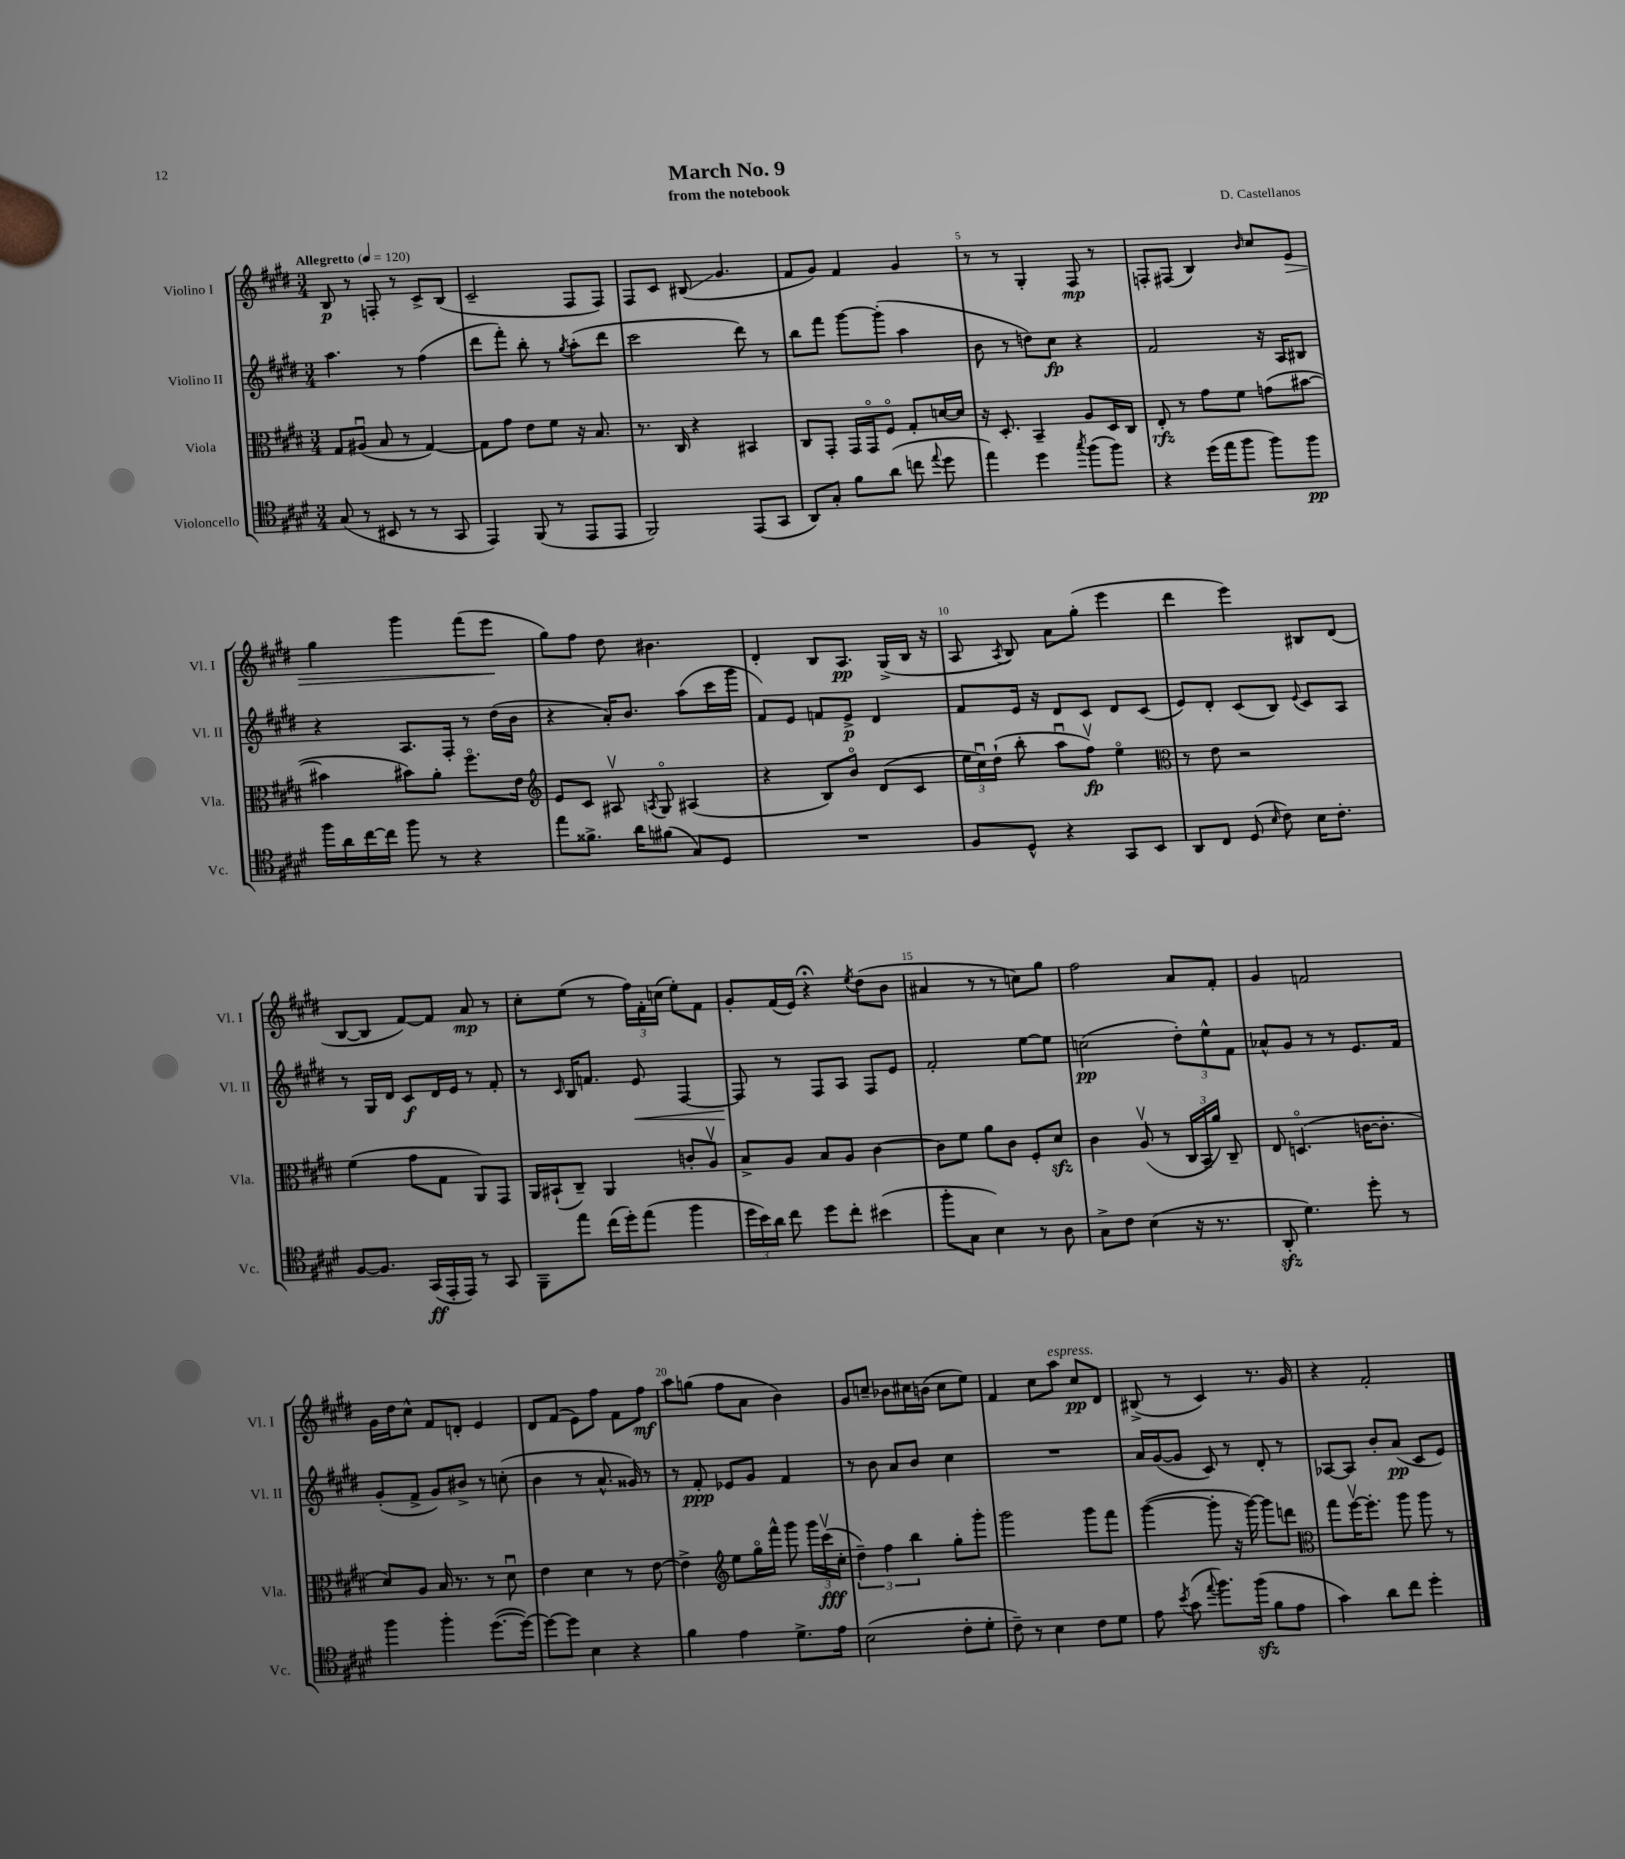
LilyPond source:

\header { title = "March No. 9" composer = "D. Castellanos" subtitle = "from the notebook" }
<<
\new StaffGroup <<
\new Staff = "s0" \with { instrumentName = "Violino I" shortInstrumentName = "Vl. I" } {
    \clef treble \key e \major \numericTimeSignature \time 3/4 \tempo "Allegretto" 4 = 120
    \autoBeamOff b8\p r8 f8-. r8 cis'8[-> b8]( |
    cis'2-- fis8[ fis8]) |
    fis8[ cis'8] bis8\glissando( gis'4. |
    fis'8[ gis'8]) fis'4 gis'4 |
    r8 r8 gis4-. fis8\mp r8 |
    f8[-. fis8]( b4) \grace { b'16 } cis''8[ e'8]\> |
    gis''4 gis'''4 fis'''8[( e'''8]\! |
    gis''8[) fis''8] dis''8 bis'4. |
    dis'4-. b8[ a8.]\pp gis16[->( b16] r16 |
    a8 \acciaccatura { a8 } b8) a'8[ gis''8]-.( e'''4 |
    dis'''4 e'''4) bis8[ dis'8]( |
    b8[~ b8] fis'8[~) fis'8] a'8\mp r8 |
    cis''8[-. e''8]( r8 \tuplet 3/2 { fis''16[) fis'16-. c''16]( } e''8[-.) fis'8] |
    gis'8[-. fis'16( e'16]) r4\fermata \acciaccatura { e''8 } dis''8[( b'8] |
    ais'4 r8 r8 c''8[) gis''8] |
    fis''2 a'8[ fis'8]-. |
    gis'4 f'2 |
    gis'16[ dis''16 cis''8]-^ fis'8[ d'8]-. e'4 |
    dis'8[ fis'8]( e'8[) fis''8] fis'8[ fis''8]\mf |
    a''8[ g''8]( fis''8[ a'8] b'4) |
    gis'8[ c''8]-- bes'8[ cis''16 b'16]( cis''8[ e''8]) |
    fis'4 cis''8[ a''8]^\markup { \italic "espress." } cis''8[\pp dis'8] |
    bis8->( r8 cis'4) r8. gis'16 |
    r4 fis'2-. \bar "|." |
}
\new Staff = "s1" \with { instrumentName = "Violino II" shortInstrumentName = "Vl. II" } {
    \clef treble \key e \major \numericTimeSignature \time 3/4
    \autoBeamOff a''4. r8 fis''4( |
    dis'''8[ fis'''8]-.) b''8-. r8 \acciaccatura { gis''8 } a''8[-.( dis'''8] |
    cis'''2 dis'''8) r8 |
    b''8[ fis'''8] gis'''8[~ gis'''8]-.( a''4 |
    b'8 r8 d''8[) cis''8]\fp r4 |
    fis'2 r16 a16[ bis8] |
    r4 a8.[ fis16]-. r8 dis''16[( b'16] |
    r4 a'16[-.) b'8.] a''8[( cis'''16 gis'''16] |
    fis'8[) e'8] f'8[ e'8]->\p dis'4 |
    fis'8[ e'16] r16 dis'8[ cis'8] dis'8[ cis'8]( |
    e'8[) dis'8]-. cis'8[( b8]) \appoggiatura { e'8 } cis'8[ a8] |
    r8 gis16[ dis'16] cis'8[\f dis'16 e'16] r8 fis'8-. |
    r8 \grace { cis'16 } b16[ f'8.] e'8\< fis4~ |
    fis8\! r8 fis8[ a8] fis8[ e'8] |
    fis'2-. e''8[~ e''8] |
    c''2\pp( \tuplet 3/2 { dis''8[-.) e''8-^ fis'8] } |
    aes'8[-^ gis'8] r8 r8 e'8.[ fis'16] |
    gis'8[-.( fis'8]-> gis'8[) bis'8]-> r8 c''8-.( |
    b'4 r8 a'8.-^ gisis'16) r8 |
    r8 fis'8-.\ppp ees'8[ gis'8] fis'4 |
    r8 b'8 a'8[ b'8] cis''4 |
    R2. |
    a'16[ gis'16~( gis'8] cis'8) r8 dis'8-. r8 |
    aes8[~ aes8] b'8[-. a'8]\pp( cis'8[ e'8]) \bar "|." |
}
\new Staff = "s2" \with { instrumentName = "Viola" shortInstrumentName = "Vla." } {
    \clef alto \key e \major \numericTimeSignature \time 3/4
    \autoBeamOff gis8[ ais8]\downbow( b8 r8 gis4~) |
    gis8[ gis'8] e'8[ fis'8] r16 b8. |
    r8. cis16 r4 bis,4 |
    cis8[ gis,8]-. gis,16[ gis,16\flageolet fis8]\flageolet gis8[-. d'16~ d'16] |
    r16 dis8.-. b,4-- a8[ dis16 cis16] |
    e8-.\rfz r8 gis'8[ fis'8] g'8[( bis'8]~ |
    bis'4 bis'8[) a'8]-. fis''8.[\flageolet e'16] |
    \clef treble e'8[ cis'8] ais8\upbow \acciaccatura { a8 } gis8\flageolet ais4( |
    r4 b8[) b'8]\flageolet dis'8[( cis'8] |
    \tuplet 3/2 { e''16[ cis''16\downbow) dis''16]-!( } b''8-. a''8[\downbow fis''8]\upbow\fp) e''4\flageolet |
    \clef alto r8 e'8 r2 |
    fis'4( gis'8[ gis8] a,8[) gis,8] |
    a,16[ bis,16-!( cis8]--) a,4 c'8[-. a8]\upbow |
    b8[-> a8] b8[ a8] cis'4~ |
    cis'8[ fis'8] a'8[ cis'8] fis8[-. dis'8]\sfz |
    cis'4 a8\upbow( r8 \tuplet 3/2 { cis16[ b,16-- a'16]) } cis8-- |
    e8 d4.\flageolet( c'16[~ c'8.]-. |
    dis'8[) a8] b16 r8. r8 dis'8\downbow |
    e'4 dis'4 r8 e'8~ |
    e'4-> \clef treble e''8[ gis''16\flageolet fis'''16]-^ gis'''8 \tuplet 3/2 { gis'''16[ cis'''16\upbow\fff( cis''16]-. } |
    \tuplet 3/2 { dis''4--) fis''4 b''4 } gis''8[-. gis'''8]-. |
    gis'''2 gis'''8[ fis'''8] |
    gis'''4~( gis'''8-. r16 gis'''16~) gis'''8[ d'''8] |
    \clef alto gis''8[ fis''16~\upbow fis''8.]-. a''8 a''8 r8 \bar "|." |
}
\new Staff = "s3" \with { instrumentName = "Violoncello" shortInstrumentName = "Vc." } {
    \clef tenor \key e \major \numericTimeSignature \time 3/4
    \autoBeamOff gis8( r8 bis,8 r8 r8 gis,8 |
    e,4) fis,8( r8 e,8[ e,8] |
    fis,2) e,8[( gis,8] |
    a,8[) gis8]-. fis'8[ a'8]( c''8 \appoggiatura { e''8 } dis''8 |
    e''4) dis''4 \acciaccatura { gis''8 } fis''8[( fis''8]) |
    r4 dis''16[( e''16 fis''8] fis''8[) fis''8]\pp |
    fis''16[ a'16 cis''16~ cis''16] fis''8 r8 r4 |
    e''8[ fisis'8.]-> a'16[ fis'8]( gis8[) dis8] |
    R2. |
    fis8[ dis8]-^ r4 gis,8[ b,8] |
    a,8[ cis8] dis8( \grace { b16 } cis'8) b16[ cis'8.]-. |
    fis8[~ fis8.] gis,16[\ff( e,16-. e,16]) r8 gis,8 |
    fis,8[-- e''8] cis''16[( dis''16-.) e''8]( fis''4 |
    \tuplet 3/2 { dis''16[ b'16) a'16] } cis''8 dis''8[ cis''8]-. bis'4( |
    fis''8[-. gis8] b4) r8 a8 |
    gis8[-> cis'8] b4( r16 r8. |
    a,8-.\sfz dis'4.) dis''8-. r8 |
    fis''4 fis''4-. dis''8.[~( dis''16]~) |
    dis''8[~ dis''8] b4 r4 |
    fis'4 e'4 dis'8.[-> e'16] |
    b2( cis'8[-. dis'8]-. |
    cis'8--) r8 b4 cis'8[ dis'8] |
    e'8 \acciaccatura { b'8 } gis'8( \appoggiatura { e''8 } fis''8.[) fis''16]\sfz( fis'8[ e'8] |
    gis'4) a'8[ cis''8] dis''4-. \bar "|." |
}
>>
>>
\layout { \context { \Score \override BarNumber.break-visibility = ##(#f #t #t) barNumberVisibility = #(every-nth-bar-number-visible 5) } }
